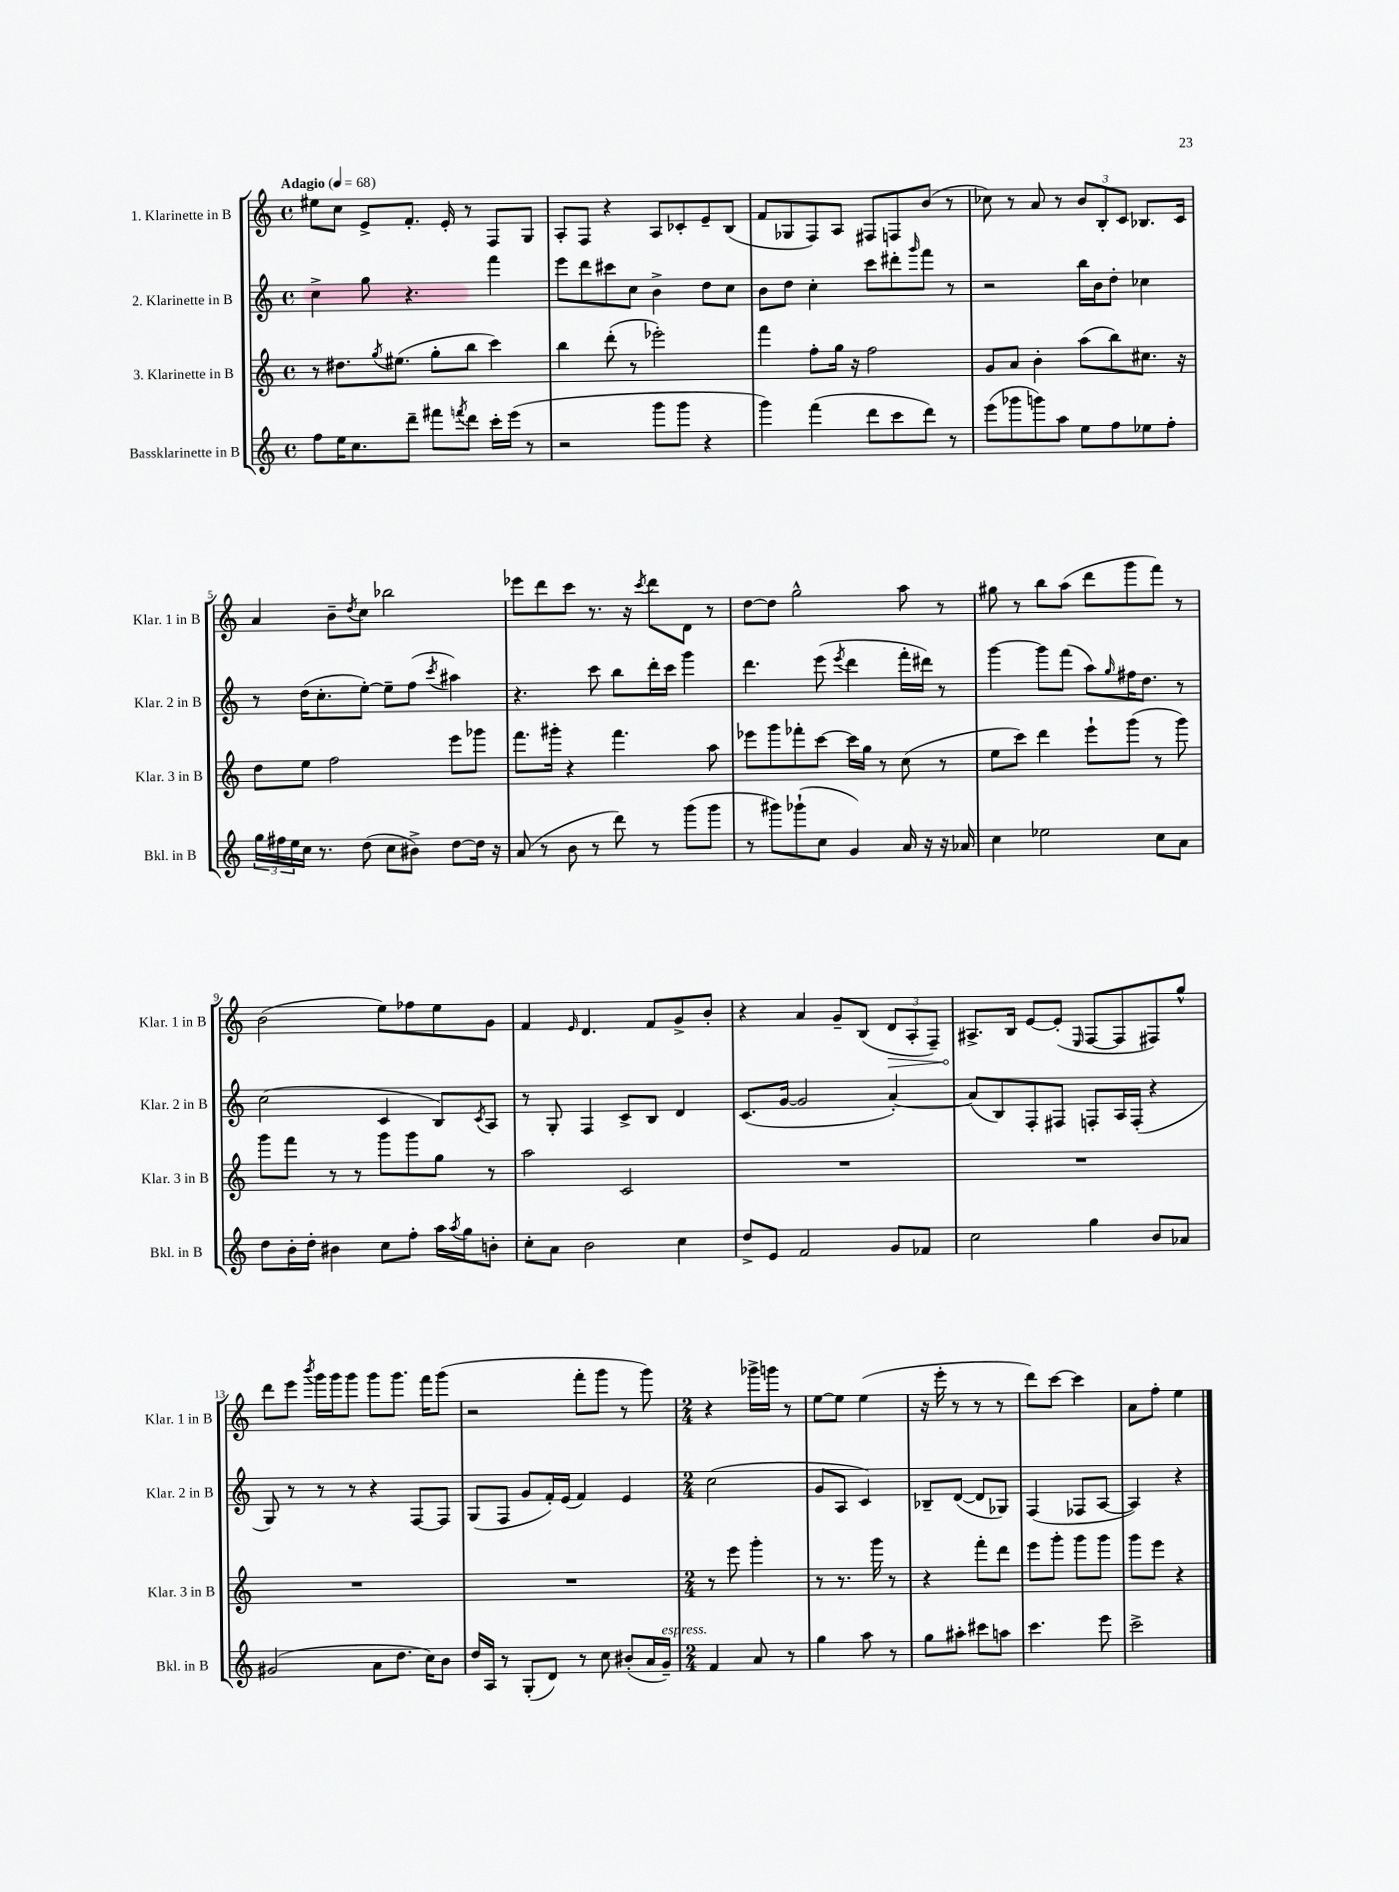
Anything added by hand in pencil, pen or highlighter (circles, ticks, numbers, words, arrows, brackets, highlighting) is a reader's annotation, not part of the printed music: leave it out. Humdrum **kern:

**kern	**kern	**kern	**kern
*staff4	*staff3	*staff2	*staff1
*clefG2	*clefG2	*clefG2	*clefG2
*k[]	*k[]	*k[]	*k[]
*M4/4	*M4/4	*M4/4	*M4/4
*met(c)	*met(c)	*met(c)	*met(c)
*MM68	*MM68	*MM68	*MM68
8ff\L	8r	4cc^\	8ee#\L
16ee\K	8.dd#\L	.	8cc\J
8.cc\	.	.	.
.	.	8gg\	8e^/L
.	8qgg/	.	.
.	(8.ee#\J	.	.
8ddd~\J	.	4.r	8.f'/J
8fff#\L	8gg'\L	.	.
.	.	.	16e'/
8qfff/	.	.	.
8ddd\J	8bb\J	.	8r
16ccc'\LL	4ccc\)	4fff\	8F/L
(16eee\JJ	.	.	.
8r	.	.	8G/J
=	=	=	=
2r	4bb\	8eee\L	8A'/L
.	.	8ddd\	8F/J
.	(8ddd'\	8ccc#\	4r
.	8r	8cc\J	.
8ggg\L	2eee-'\)	4b^\	8A/L
8ggg\J	.	.	8c-'/
4r	.	8dd\L	8e~/
.	.	8cc\J	(8B/J
=	=	=	=
4ggg\)	4fff\	8b\L	8f/L
.	.	8dd\J	8G-/
(4fff\	8ff'\L	4cc'\	8F/)
.	16gg\Jk	.	8A/J
.	16r	.	.
8ddd\L	2ff\	8ccc\L	8F#/L
8ccc\	.	8ddd#'\	8F/
.	.	16qqggg/	.
8ddd\J)	.	8fff\J	(8b/J
8r	.	8r	8r
=	=	=	=
(8eee\L	8g/L	2r	8cc-\)
8ggg-\	8a/J	.	8r
8ggg\)	4b'\	.	8a/
8aa\J	.	.	8r
8ee\L	(8aa\L	16bb\LL	12b/L
.	.	16b\J	.
.	.	.	12B'/
8ff\	8bb\)	8dd'\J	.
.	.	.	12c/J
8ee-\	8.cc#\J	4cc-\	8.B-/L
8ff'\J	.	.	.
.	16r	.	16c/Jk
=	=	=	=
24gg\LL	8dd\L	8r	4a/
24ff#\	.	.	.
24ee\	.	.	.
16cc\JJ	8ee\J	(16dd\LK	.
8.r	.	8.cc'\	.
.	2ff\	.	8b~\L
.	.	.	8qdd/
(8dd\	.	[8ee'\J)	8cc\J
8cc\L	.	8ee~\]L	2bb-\
8b#^\J)	.	(8ff\J	.
.	.	8qccc/	.
[8dd\L	8eee\L	4aa#\)	.
16dd\]Jk	8ggg-\J	.	.
16r	.	.	.
=	=	=	=
(8a/	8.fff\L	4.r	8eee-\L
8r	.	.	8ddd\
.	16ggg#'\Jk	.	.
8b\	4r	.	8ccc\J
8r	.	8ccc\	8.r
8ddd\)	4.fff\	8bb\L	.
.	.	.	16r
.	.	.	8qccc/
8r	.	16ddd'\L	8ddd\L
.	.	16ccc\JJ	.
(8ggg\L	.	4ggg\	8d\J
8ggg\J	8aa\	.	8r
=	=	=	=
8r	8eee-\L	4.ddd\	[8dd\L
8ggg#\L)	8ggg\	.	8dd\]J
(8ggg-`\	8fff-'\	.	2gg^^\
8cc\J	[8ccc\J	(8eee\	.
.	.	8qeee/	.
4g/)	16ccc\]LL	4ddd\	.
.	16gg\JJ	.	.
.	8r	.	.
16a/	(8cc\	16fff'\LL	8aa\
16r	.	16ddd#\JJ)	.
16r	8r	8r	8r
16a-/	.	.	.
=	=	=	=
4cc\	8ee\L	[4ggg\	8gg#\
.	8ccc\J)	.	8r
2ee-\	4ddd\	8ggg\]L	8bb\L
.	.	(8fff\J	(8aa\J
.	8eee`\L	8aa\L)	8ddd\L
.	.	16qqgg/	.
.	(8ggg\J	16ff#\K	8ggg\
.	.	8.dd\J	.
8cc\L	8r	.	8fff\J)
8a\J	8ggg\)	8r	8r
=	=	=	=
8dd\L	8ggg\L	(2cc\	(2b\
16b'\L	8fff\J	.	.
16dd'\JJ	.	.	.
4b#\	8r	.	.
.	8r	.	.
8cc\L	8ggg\L	4c/	8ee\L)
8ff'\J	8ggg\	.	8ff-\
16aa\LL	8gg\J	8B/L)	8ee\
8qaa/	.	.	.
16gg\J	.	.	.
.	.	8qc/	.
8b'\J	8r	8A/J	8g\J
=	=	=	=
8cc'\L	2aa\	8r	4f/
8a\J	.	8G'/	.
.	.	.	16qqe/
2b\	.	4F/	4.d/
.	2c/	8c^/L	.
.	.	8B/J	8f/L
4cc\	.	4d/	8g^/
.	.	.	8b'/J
=	=	=	=
8dd^/L	1r	(8.c/L	4r
8e/J	.	.	.
.	.	[16g/Jk	.
2f/	.	2g/]	4a/
.	.	.	8g~/L
.	.	.	(8B/J
8g/L	.	[4a'/)	12d/L
.	.	.	12A'/
8f-/J	.	.	.
.	.	.	12F~/J)
=	=	=	=
2cc\	1r	(8a/]L	8.A#^/L
.	.	8B/)	.
.	.	.	16B/Jk
.	.	8F'/	[8e/L
.	.	8F#/J	(8e'/]J
.	.	.	16qqE/
4gg\	.	8F'/L	[8F/L
.	.	16A/L	8F/]
.	.	(16F'/JJ	.
8b/L	.	4r	8F#/)
8a-/J	.	.	8gg^^/J
=	=	=	=
(2g#/	1r	8G/)	8ddd\L
.	.	8r	8eee\J
.	.	.	8qbbb/
.	.	8r	16ggg\LL
.	.	.	16ggg\J
.	.	8r	8ggg\J
8a\L	.	4r	8ggg\L
8.dd\J	.	.	8.ggg\J
.	.	[8F/L	.
16cc\LK)	.	.	16fff\LK
8b\J	.	8F/]J	(8ggg\J
=	=	=	=
16dd/LL	1r	(8G/L	2r
16A/JJ	.	.	.
8r	.	8F/J	.
(8G'/L	.	8g/L	.
8d/J)	.	16f'/L)	.
.	.	(16e/JJ	.
8r	.	4f/)	8fff'\L
8cc\	.	.	8ggg\J
(8b#'/L	.	4e/	8r
16a/L	.	.	8ggg\)
16g~/JJ)	.	.	.
=	=	=	=
*M2/4	*M2/4	*M2/4	*M2/4
4f/	8r	(2cc\	4r
.	8eee\	.	.
8a/	4ggg'\	.	16ggg-^\LL
.	.	.	16ggg\JJ
8r	.	.	8r
=	=	=	=
4gg\	8r	8g/L	[8ee\L
.	8.r	8A/J	8ee\]J
8aa\	.	4c/)	(4ee\
.	16ggg\	.	.
8r	8r	.	.
=	=	=	=
8gg\L	4r	8B-~/L	16r
.	.	.	16eee'\
8aa#'\J	.	([8d/J	8r
8ccc#\L	8fff'\L	8d/]L	8r
8aa\J	8ddd\J	8G-/J)	8r
=	=	=	=
4.ccc\	8eee\L	(4F/	8ddd\L)
.	8ggg'\J	.	[8ccc\J
.	8ggg\L	8F-/L	4ccc\]
8eee\	8ggg\J	[8A/J	.
=	=	=	=
2ccc^\	8ggg\L	4A/])	8a\L
.	8eee\J	.	8ff'\J
.	4r	4r	4ee\
==	==	==	==
*-	*-	*-	*-
